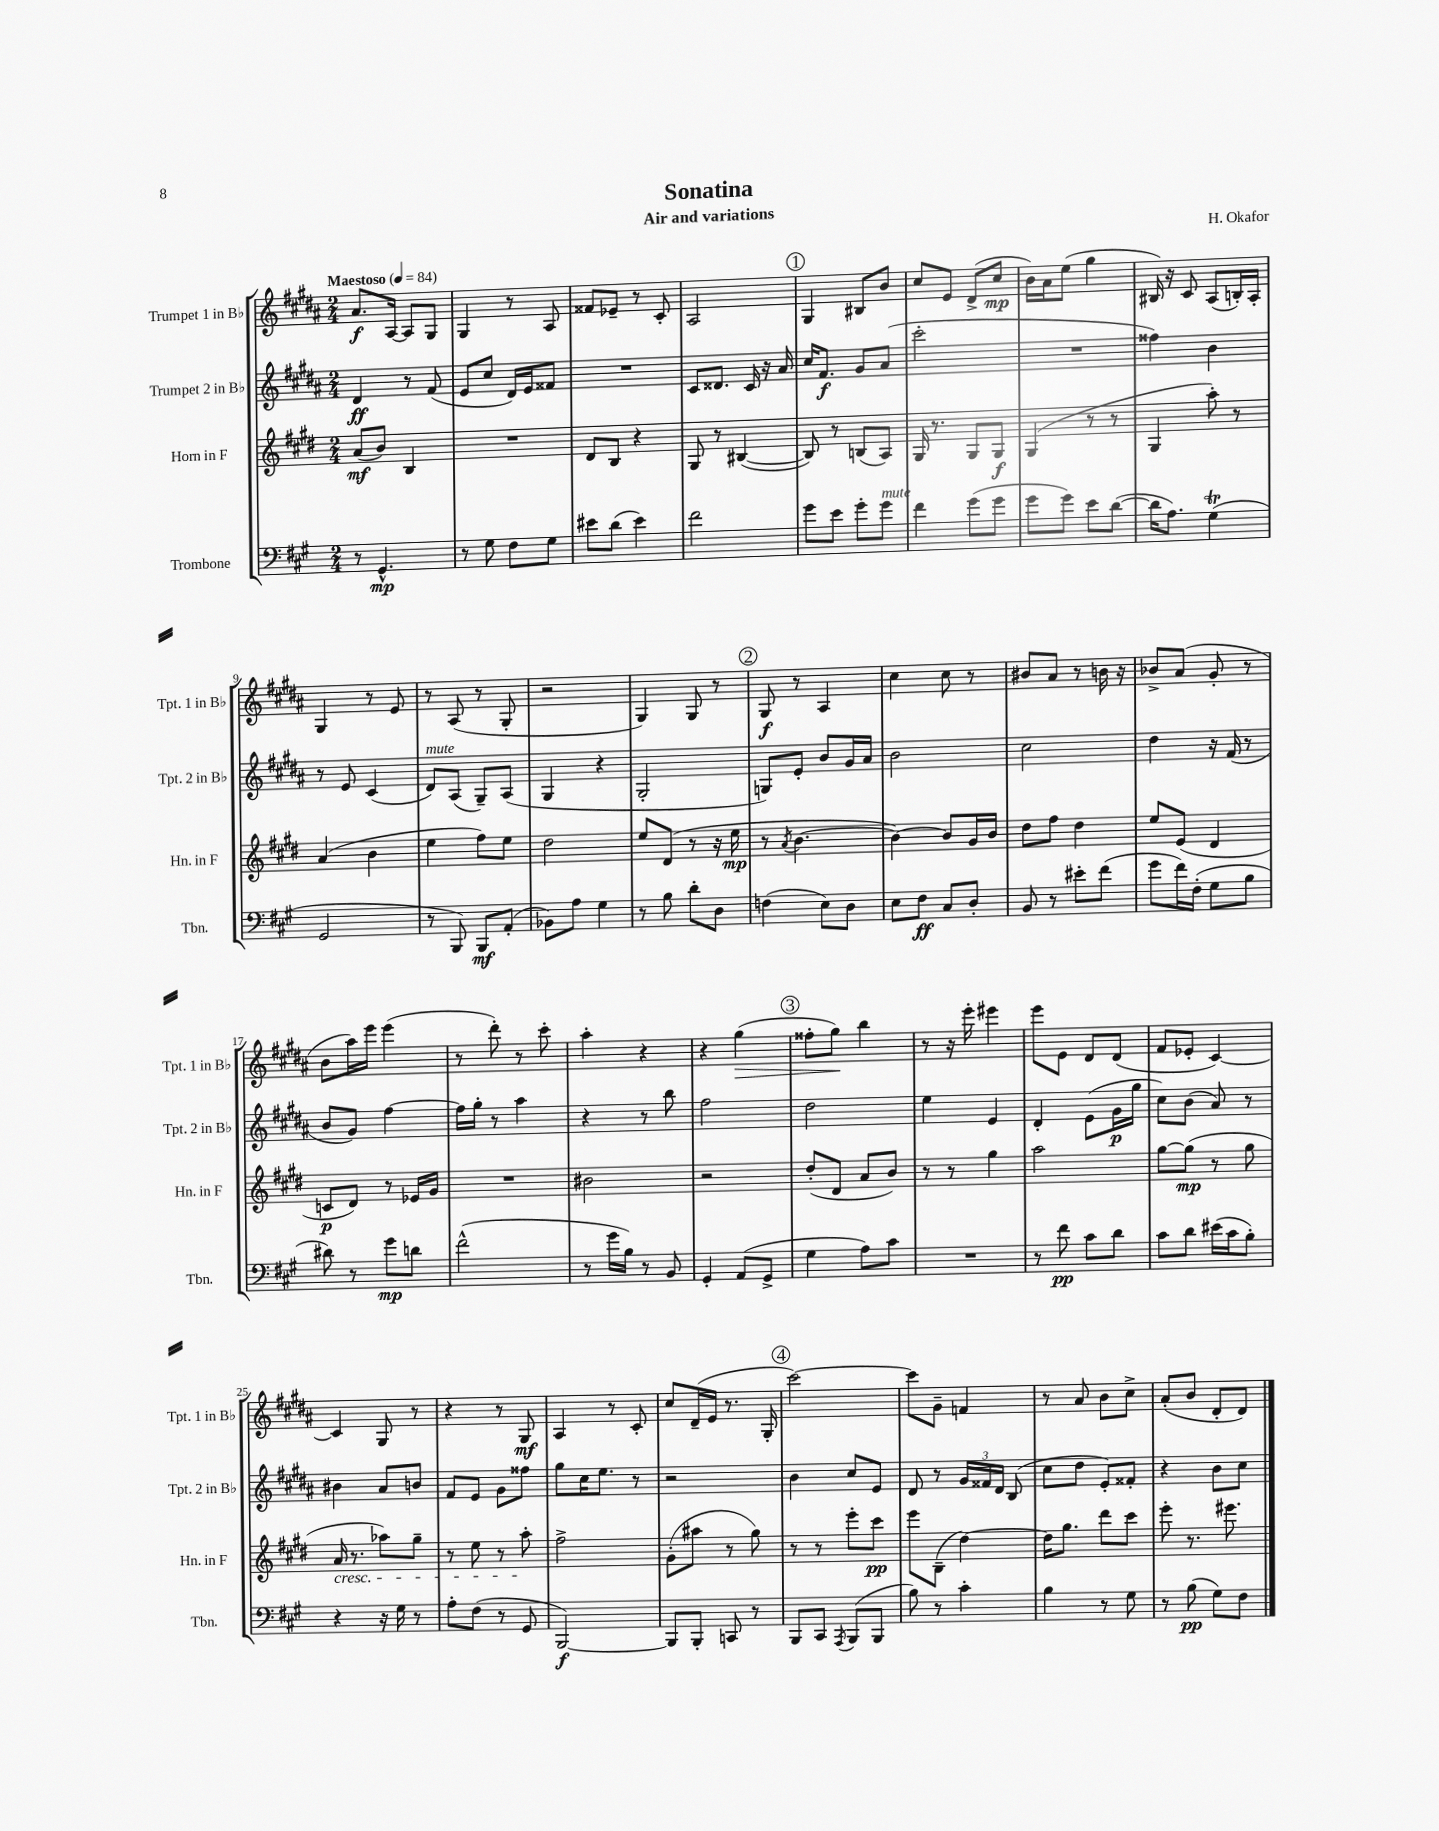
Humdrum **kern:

**kern	**dynam	**kern	**dynam	**kern	**dynam	**kern	**dynam
*part4	*part4	*part3	*part3	*part2	*part2	*part1	*part1
*staff4	*staff4	*staff3	*staff3	*staff2	*staff2	*staff1	*staff1
*I"Trombone	*	*I"Horn in F	*	*I"Trumpet 2 in B♭	*	*I"Trumpet 1 in B♭	*
*I'Tbn.	*	*I'Hn. in F	*	*I'Tpt. 2 in B♭	*	*I'Tpt. 1 in B♭	*
*clefF4	*	*clefG2	*	*clefG2	*	*clefG2	*
*k[f#c#g#]	*	*k[f#c#g#d#]	*	*k[f#c#g#d#a#]	*	*k[f#c#g#d#a#]	*
*M2/4	*	*M2/4	*	*M2/4	*	*M2/4	*
*MM84	*	*MM84	*	*MM84	*	*MM84	*
=1	=1	=1	=1	=1	=1	=1	=1
!	!	!	!	!	!	!LO:TX:a:B:t=Maestoso	!
8r	.	(8a/L	mf	4d#/	ff	8.a#/L	f
4.GG#^^/	mp	8b/J)	.	.	.	.	.
.	.	.	.	.	.	[16A#/Jk	.
.	.	4B/	.	8r	.	8A#/L]	.
.	.	.	.	(8f#/	.	8G#/J	.
=2	=2	=2	=2	=2	=2	=2	=2
8r	.	2r	.	8e/L	.	4G#/	.
8G#\	.	.	.	8cc#/J	.	.	.
8F#\L	.	.	.	16d#/LL)	.	8r	.
.	.	.	.	16e/J	.	.	.
8G#\J	.	.	.	8f##X/J	.	8A#/	.
=3	=3	=3	=3	=3	=3	=3	=3
8e#X\L	.	8d#/L	.	2r	.	8f##X/L	.
(8d\J	.	8B/J	.	.	.	8e-X~/J	.
4e#\)	.	4r	.	.	.	8r	.
.	.	.	.	.	.	8c#'/	.
=4	=4	=4	=4	=4	=4	=4	=4
2f#\	.	8G#/	.	8c#/L	.	2A#/	.
.	.	8r	.	8.d##X/J	.	.	.
.	.	([4B#X/	.	.	.	.	.
.	.	.	.	16c#/	.	.	.
.	.	.	.	16r	.	.	.
.	.	.	.	16a#/	.	.	.
!!LO:REH:place=s1:t=1
=5	=5	=5	=5	=5	=5	=5	=5
8g#\L	.	8B#/])	.	16cc#/KL	.	4G#/	.
.	.	.	.	8.f#/J	f	.	.
8e\J	.	8r	.	.	.	.	.
8g#'\L	.	(8Bn/L	.	8g#/L	.	8B#X/L	.
!LO:TX:a:i:t=mute	!	!	!	!	!	!	!
8g#\J	.	8A/J)	.	(8a#/J	.	8b/J	.
=6	=6	=6	=6	=6	=6	=6	=6
4f#\	.	16G#/	.	2ccc#'\	.	8cc#/L	.
.	.	8.r	.	.	.	.	.
.	.	.	.	.	.	8e/J	.
(8g#\L	.	8G#/L	.	.	.	(8d#^/L	.
8g#\J	.	8G#/J	f	.	.	8cc#/J	mp
=7	=7	=7	=7	=7	=7	=7	=7
8g#\L	.	(4G#/	.	2r	.	16b\LL)	.
.	.	.	.	.	.	16a#\J	.
8g#\J)	.	.	.	.	.	(8ee\J	.
8e\L	.	8r	.	.	.	4gg#\	.
([8d\J	.	8r	.	.	.	.	.
=8	=8	=8	=8	=8	=8	=8	=8
16d\KL]	.	4G#/	.	4ff##X\)	.	16B#X/)	.
8.A\J)	.	.	.	.	.	16r	.
.	.	.	.	.	.	8c#/	.
(4G#t\	.	8aa'\)	.	4b\	.	(8A#/L	.
.	.	8r	.	.	.	16Bn'/L)	.
.	.	.	.	.	.	16A#'/JJ	.
!!LO:LB:g=z
=9	=9	=9	=9	=9	=9	=9	=9
2GG#/	.	(4a/	.	8r	.	4G#/	.
.	.	.	.	8e/	.	.	.
.	.	4b\	.	(4c#/	.	8r	.
.	.	.	.	.	.	8e/	.
=10	=10	=10	=10	=10	=10	=10	=10
!	!	!	!	!LO:TX:a:i:t=mute	!	!	!
8r	.	4ee\	.	8d#/L)	.	8r	.
8BBB/)	.	.	.	(8A#/J	.	(8A#/	.
8BBB/L	mf	8ff#\L)	.	8G#~/L)	.	8r	.
(8AA'/J	.	8ee\J	.	(8A#/J	.	8G#'/	.
=11	=11	=11	=11	=11	=11	=11	=11
8BB-X\L)	.	2dd#\	.	4G#/	.	2r	.
8A\J	.	.	.	.	.	.	.
4G#\	.	.	.	4r	.	.	.
=12	=12	=12	=12	=12	=12	=12	=12
8r	.	8ee/L	.	2G#'/	.	4G#/)	.
8B\	.	(8d#/J	.	.	.	.	.
8d'\L	.	8r	.	.	.	8G#/	.
8D\J	.	16r	.	.	.	8r	.
.	.	16ee\	mp	.	.	.	.
!!LO:REH:place=s1:t=2
=13	=13	=13	=13	=13	=13	=13	=13
(4Fn\	.	8r	.	8Gn/L)	.	8G#/	f
.	.	8qa/	.	.	.	.	.
.	.	[4.b\	.	8e'/J	.	8r	.
8E\L)	.	.	.	8b/L	.	4A#/	.
8D\J	.	.	.	16g#/L	.	.	.
.	.	.	.	16a#/JJ	.	.	.
=14	=14	=14	=14	=14	=14	=14	=14
8E\L	.	4b\_)	.	2b\	.	4cc#\	.
8F#\J	ff	.	.	.	.	.	.
8C#/L	.	8b/L]	.	.	.	8cc#\	.
8D'/J	.	16g#/L	.	.	.	8r	.
.	.	16b/JJ	.	.	.	.	.
=15	=15	=15	=15	=15	=15	=15	=15
8BB/	.	8dd#\L	.	2cc#\	.	8b#X/L	.
8r	.	8ff#\J	.	.	.	8a#/J	.
8e#X'\L	.	4dd#\	.	.	.	8r	.
(8f#\J	.	.	.	.	.	16bn\	.
.	.	.	.	.	.	16r	.
=16	=16	=16	=16	=16	=16	=16	=16
8g#\L	.	8ee/L	.	4dd#\	.	8b-X^/L	.
16f#\L)	.	(8e/J	.	.	.	(8a#/J	.
(16F#'\JJ	.	.	.	.	.	.	.
8G#\L	.	4d#/	.	16r	.	8g#'/	.
.	.	.	.	(16f#/	.	.	.
8B\J	.	.	.	8r	.	8r	.
!!LO:LB:g=z
=17	=17	=17	=17	=17	=17	=17	=17
8d#X\)	.	8cn/L	p	8b/L	.	8b\L	.
8r	.	8d#/J)	.	8g#/J)	.	16aa#\L)	.
.	.	.	.	.	.	16eee\JJ	.
8g#\L	mp	8r	.	[4ff#\	.	(4eee\	.
8dn\J	.	16e-X/LL	.	.	.	.	.
.	.	16g#/JJ	.	.	.	.	.
=18	=18	=18	=18	=18	=18	=18	=18
(2f#^^\	.	2r	.	16ff#\LL]	.	8r	.
.	.	.	.	16gg#'\JJ	.	.	.
.	.	.	.	8r	.	8ddd#'\)	.
.	.	.	.	4aa#\	.	8r	.
.	.	.	.	.	.	8ccc#'\	.
=19	=19	=19	=19	=19	=19	=19	=19
8r	.	2b#X\	.	4r	.	4aa#'\	.
16g#\LL	.	.	.	.	.	.	.
16B\JJ)	.	.	.	.	.	.	.
8r	.	.	.	8r	.	4r	.
8BB/	.	.	.	8bb\	.	.	.
=20	=20	=20	=20	=20	=20	=20	=20
4GG#'/	.	2r	.	2ff#\	.	4r	.
!	!	!	!	!	!	!	!LO:HP:b
(8AA/L	.	.	.	.	.	(4gg#\	>
8GG#^/J	.	.	.	.	.	.	.
!!LO:REH:place=s1:t=3
=21	=21	=21	=21	=21	=21	=21	=21
4G#\	.	(8dd#'/L	.	2dd#\	.	8ff##X'\L	.
.	.	8d#/J	.	.	.	8gg#\J)	.
8A\L)	.	8a/L	.	.	.	4bb\	]
8c#\J	.	8b/J)	.	.	.	.	.
=22	=22	=22	=22	=22	=22	=22	=22
2r	.	8r	.	4ee\	.	8r	.
.	.	8r	.	.	.	16r	.
.	.	.	.	.	.	16eee'\	.
.	.	4gg#\	.	4e/	.	4eee#X\	.
=23	=23	=23	=23	=23	=23	=23	=23
8r	.	2aa\	.	4d#'/	.	8eee\L	.
8f#\	pp	.	.	.	.	8e\J	.
8c#\L	.	.	.	(8e\L	.	8d#/L	.
8d\J	.	.	.	16g#\L	p	(8d#/J	.
.	.	.	.	16gg#\JJ	.	.	.
=24	=24	=24	=24	=24	=24	=24	=24
8c#\L	.	[8gg#\L	.	8cc#\L)	.	8f#/L	.
8d\J	.	(8gg#\J]	mp	(8b\J	.	8e-X'/J	.
(16e#X\LL	.	8r	.	8a#/)	.	[4c#/)	.
16c#\J	.	.	.	.	.	.	.
8B'\J)	.	8gg#\	.	8r	.	.	.
!!LO:LB:g=z
=25	=25	=25	=25	=25	=25	=25	=25
!	!	!LO:TX:b:i:t=cresc.	!	!	!	!	!
4r	.	16a/	.	4b#X\	.	4c#/]	.
.	.	8.r	.	.	.	.	.
16r	.	8aa-X\L)	.	8a#/L	.	8G#/	.
16G#\	.	.	.	.	.	.	.
8r	.	8gg#~\J	.	8bn/J	.	8r	.
=26	=26	=26	=26	=26	=26	=26	=26
8A'\L	.	8r	.	8f#/L	.	4r	.
(8F#\J	.	8ee\	.	8e/J	.	.	.
8r	.	8r	.	8g#\L	.	8r	.
8GG#/	.	8aa'\	.	8ff##X\J	.	8G#/	mf
=27	=27	=27	=27	=27	=27	=27	=27
[2BBB/)	f	2ff#^\	.	8gg#\L	.	4A#/	.
.	.	.	.	16cc#\K	.	.	.
.	.	.	.	8.ee\J	.	.	.
.	.	.	.	.	.	8r	.
.	.	.	.	8r	.	8c#'/	.
=28	=28	=28	=28	=28	=28	=28	=28
8BBB/L]	.	(8g#'\L	.	2r	.	8cc#/L	.
8BBB'/J	.	8aa#X\J	.	.	.	(16d#~/L	.
.	.	.	.	.	.	16e/JJ	.
8CCn/	.	8r	.	.	.	8.r	.
8r	.	8gg#\)	.	.	.	.	.
.	.	.	.	.	.	16G#'/	.
!!LO:REH:place=s1:t=4
=29	=29	=29	=29	=29	=29	=29	=29
8BBB/L	.	8r	.	4b\	.	[2ccc#\)	.
8CC#/J	.	8r	.	.	.	.	.
8qAAA/	.	.	.	.	.	.	.
(8BBB/L	.	8eee'\L	.	8cc#/L	.	.	.
8BBB/J	.	8ccc#\J	pp	8e/J	.	.	.
=30	=30	=30	=30	=30	=30	=30	=30
8B\)	.	8eee\L	.	8d#/	.	8ccc#\L]	.
8r	.	(8B~\J	.	8r	.	8g#~\J	.
4c#'\	.	[4dd#\)	.	24g#/LL	.	4fn/	.
.	.	.	.	24f##X/	.	.	.
.	.	.	.	24d#/JJ	.	.	.
.	.	.	.	(8B/	.	.	.
=31	=31	=31	=31	=31	=31	=31	=31
4B\	.	16dd#\KL]	.	8cc#\L	.	8r	.
.	.	8.gg#\J	.	.	.	.	.
.	.	.	.	8dd#\J	.	8a#/	.
8r	.	8ddd#\L	.	8e'/L)	.	8b\L	.
8G#\	.	8ccc#\J	.	8f##X'/J	.	8cc#^\J	.
=32	=32	=32	=32	=32	=32	=32	=32
8r	.	8eee'\	.	4r	.	(8a#'/L	.
(8B\	pp	8.r	.	.	.	8b/J	.
8G#\L)	.	.	.	8b\L	.	8d#'/L	.
.	.	8.eee#X\	.	.	.	.	.
8F#\J	.	.	.	8cc#\J	.	8d#/J)	.
==	==	==	==	==	==	==	==
*-	*-	*-	*-	*-	*-	*-	*-
